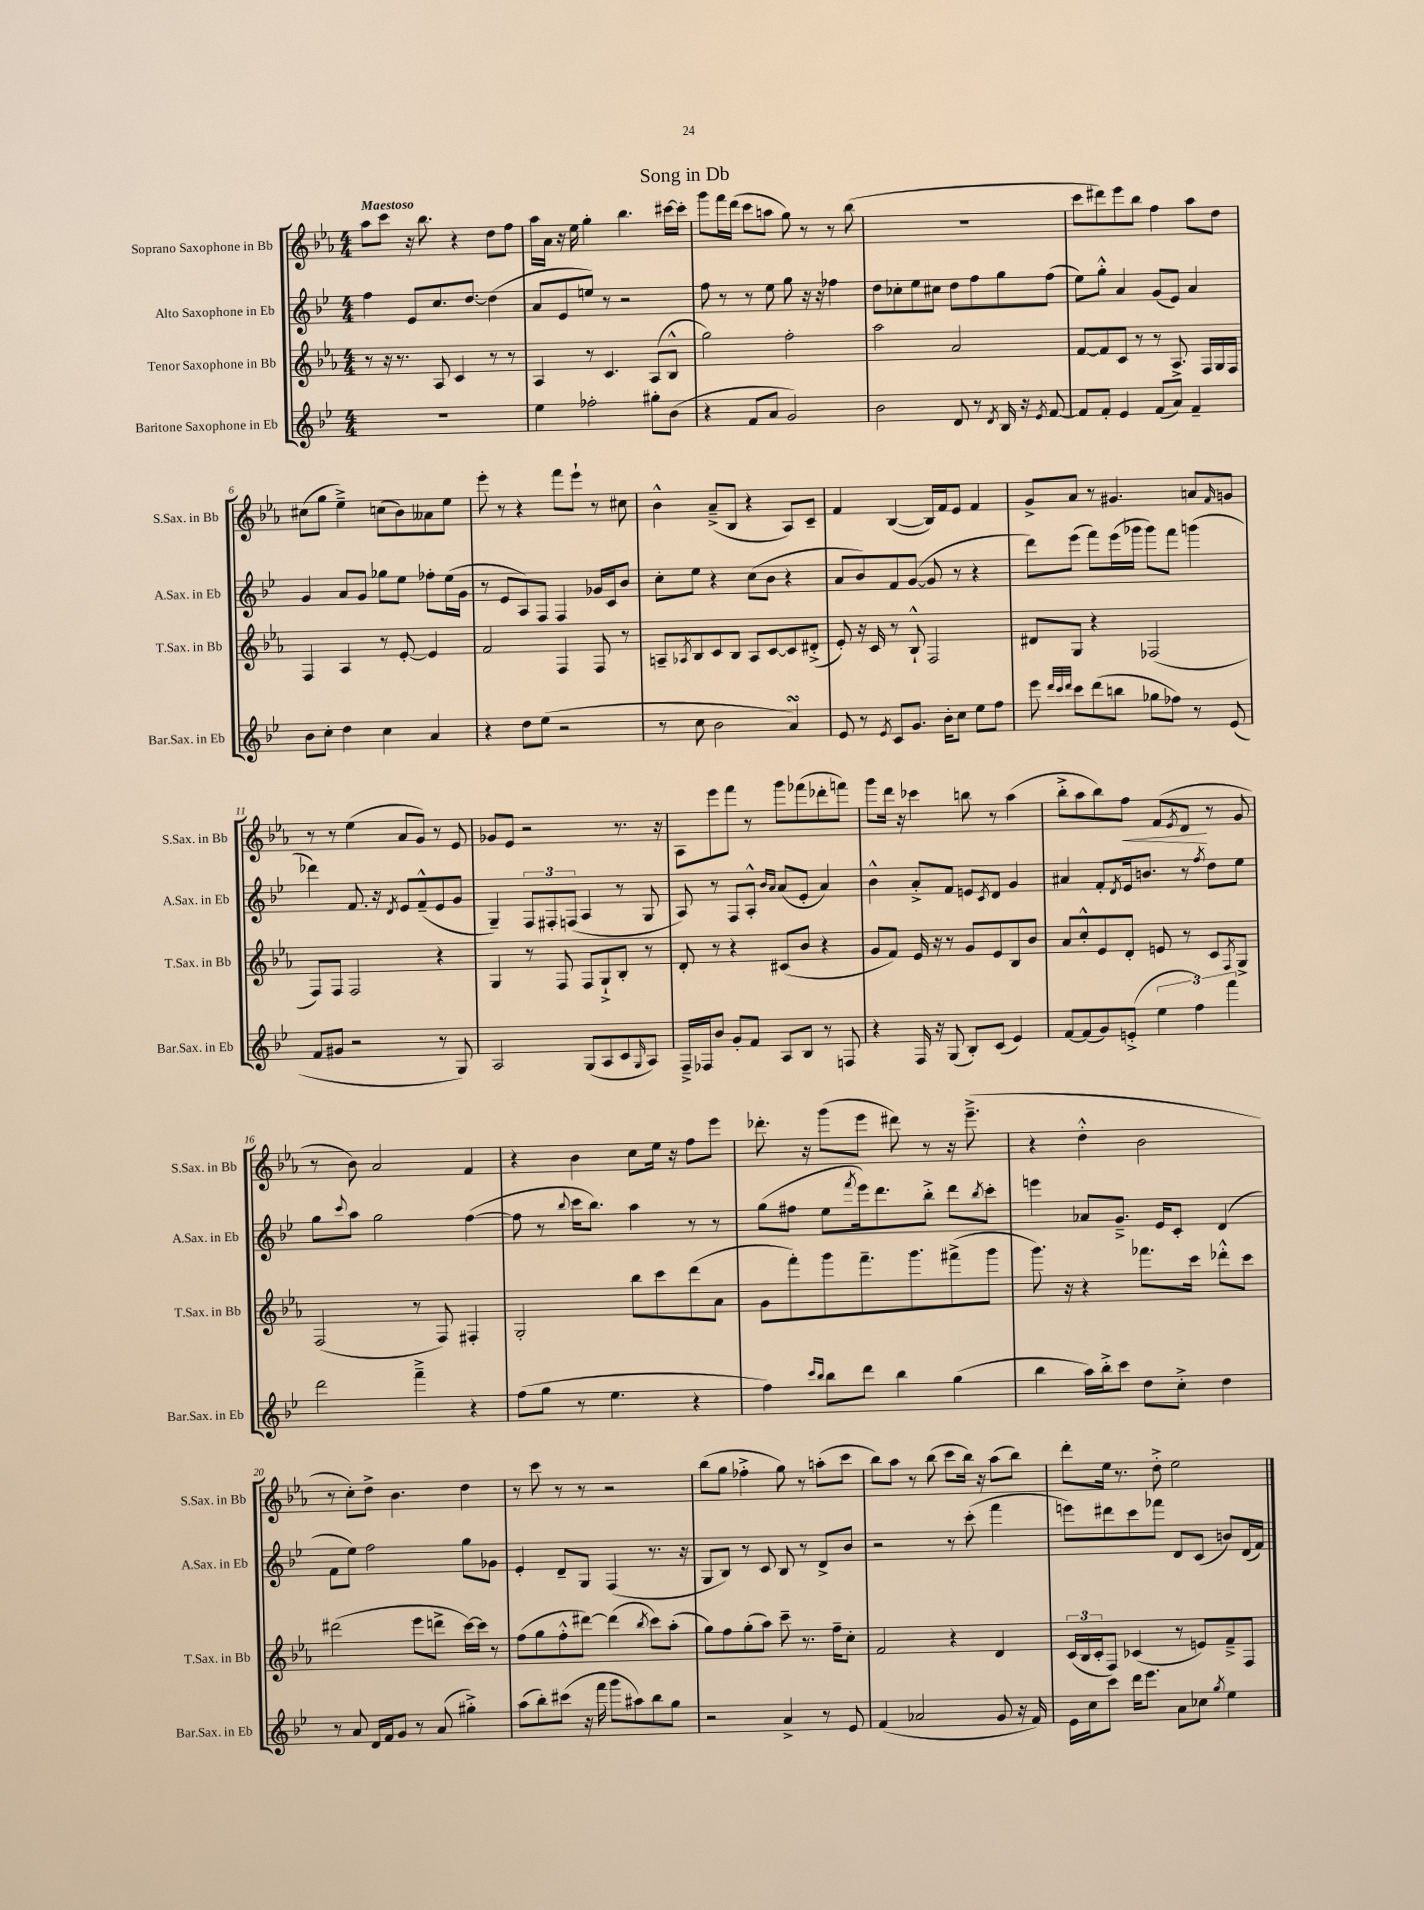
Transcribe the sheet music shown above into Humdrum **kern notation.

**kern	**kern	**kern	**kern
*staff4	*staff3	*staff2	*staff1
*clefG2	*clefG2	*clefG2	*clefG2
*k[b-e-]	*k[b-e-a-]	*k[b-e-]	*k[b-e-a-]
*M4/4	*M4/4	*M4/4	*M4/4
1r	8r	4ff	8aa-
.	16r	.	8ccc
.	8.r	.	.
.	.	8e-	16r
.	.	.	8.bb-
.	8A-	8.cc	.
.	4c	.	4r
.	.	[8.dd	.
.	8r	(4dd]	8dd
.	8r	.	8ff
=	=	=	=
4ee-	4A-	8a	16aa-
.	.	.	16a-
.	.	8e-	16r
.	.	.	16ee-
2ff-'	8r	8ee)	4gg'
.	4.c	8r	.
.	.	2r	4.bb-
8gg#'	(8A-	.	.
(8b-	8B-^^	.	[16ccc#
.	.	.	16ccc#']
=	=	=	=
4r	2gg)	8ff	8ggg
.	.	8r	16fff
.	.	.	(16ddd
8f	.	8r	8ccc
8a	.	8ee-	8aa
2g)	2ff'	8gg	8gg)
.	.	16r	8r
.	.	16r	.
.	.	4ff-	8r
.	.	.	(8bb-
=	=	=	=
2b-	2aa-	8dd	1r
.	.	8cc-'	.
.	.	8ee-	.
.	.	8cc#	.
8d	2a-	8dd	.
8r	.	8ff	.
8qd	.	.	.
16B-	.	8gg	.
16r	.	.	.
8qe-	.	.	.
[8f	.	(8ff	.
=	=	=	=
8f]	[8f	8ee-)	8ccc
8f'	8f]	8gg'^^	8ddd#)
4e-	8c	4a	8eee-
.	8r	.	8bb-
(8f	8r	(8g	4ff
8a)	8.A-^	8e-)	.
4f~	.	4a	8aa-
.	16F	.	.
.	16G	.	8dd
.	16F	.	.
=	=	=	=
8b-	4F	4g	(8cc#
8cc'	.	.	8gg
4dd	4A-	8a	4ee-~^)
.	.	8g	.
4cc	8r	8gg-	(8cc
.	[8e-'	8ee-	8b-)
4a	4e-]	8ff-'	8a--
.	.	(16ee-	8ee-
.	.	16g	.
=	=	=	=
4r	2f	8r	8eee-'
.	.	8e-	8r
8dd	.	8A)	4r
(8ee-	.	8F	.
2r	4F	4F	8fff
.	.	.	8eee-`
.	8F	16g-	8r
.	.	16c	.
.	8r	8b-	8cc#
=	=	=	=
8r	8A~	8cc'	4b-^^
.	8qA-	.	.
8cc	8B-	8ee-	.
2b-	8c	4r	(8a-~^
.	8B-	.	8B-
.	8A-	(8cc	4r
.	[8c	8b-	.
4a)	8c]	4r	8A-)
.	(8d#'^	.	8c~
=	=	=	=
8e-	8e-')	8a	4f
8r	16r	8b-)	.
.	16c	.	.
8qe-	.	.	.
8c	8r	8f	([4B-
8.g	8B-`^^	([8g	.
.	2F	8g]	16B-])
16b-'	.	.	16f
8cc	.	8r	8e-
8ee-	.	4r	4f
8ff	.	.	.
=	=	=	=
8eee-	8d#	8ddd)	8g^
32qqddd	.	.	.
32qqccc	.	.	.
32qqddd	.	.	.
8ccc	8G	(8eee-	8a-
(8ddd	4r	8fff)	8r
8bb	.	(16eee-	4.g#
.	.	16ggg-	.
8gg-	(2F-	8ggg-)	.
8ff-)	.	8fff	.
8r	.	(4ggg	8a
.	.	.	16qqf
(8e-	.	.	8g
=	=	=	=
8f	8F)	4ddd-)	8r
8g#	8F	.	8r
2r	2F	8.f	(4ee-
.	.	16r	.
.	.	8qd	.
.	.	8e-	8a-
.	.	(8f~^^	8g)
8r	4r	8e-	8r
8G)	.	8g	8e-
=	=	=	=
2A	4G	4G~)	8g-
.	.	.	8e-
.	8r	12F	2r
.	.	12F#'	.
.	8F	.	.
.	.	(12F	.
(8G	8F	4A	.
8A	8G`^	.	.
8c	8B-'	8r	8.r
16qqG	.	.	.
8A)	8r	8G	.
.	.	.	16r
=	=	=	=
16F~^	8d'	8A)	8A-
16F-	.	.	.
8b-	8r	8r	8eee-
8g'	4r	8F	8fff
8f	.	8A'^^	8r
.	.	16qqb-	.
.	.	16qqa	.
8A	(8c#	(8a	8ggg
8B-	8b-	8e-'	(8fff-
8r	4r	4a)	8ddd-'
8F	.	.	8fff)
=	=	=	=
4r	8g	4b-^^	8ggg
.	8f)	.	16ddd
.	.	.	16r
16F	16e-	8a'^	4ccc-
16r	16r	.	.
(8G	8r	8f	.
8B-')	8g	8e	8bb
.	.	8qc	.
(8c	8e-	8d	8r
4e-)	8B-	4g	(4aa-
.	8b-	.	.
=	=	=	=
[8f	8a-	4a#	8bb-'^
(8f]	8cc'^^	.	8aa-
8g)	8e-	8f'	8bb-)
.	.	8qd	.
(8e'^	8d'	16e-	8ff
.	.	8.b	.
6ee-	8e	.	(8f
.	.	.	8qe-
.	8r	8r	8d
6ff)	.	.	.
.	.	8qff	.
.	8c	8dd	8r
6fff	.	.	.
.	8qF	.	.
.	8G^	8ee-	8g
=	=	=	=
2ddd	(2F	8gg	8r
.	.	8qqccc	.
.	.	8aa	8b-)
.	.	2gg	2a-
4fff~^	8r	.	.
.	8F)	.	.
4r	4F#'	([4ff	4f
=	=	=	=
(8ff	2G'	8ff]	4r
8gg	.	8r	.
.	.	8qqbb-	.
8r	.	16ccc	4b-
.	.	8.bb-)	.
4.ee-	.	.	.
.	8bb-	4aa	8cc
.	8ccc	.	16ee-
.	.	.	16r
4r	(8ddd	8r	8ff
.	8a-	8r	8eee-
=	=	=	=
4ff)	8g	(8gg	8.ddd-'
.	8fff')	8ff#	.
.	.	.	16r
16qqccc	.	.	.
16qqbb-	.	.	.
8bb-	8ggg	8ee-	(8ggg
.	.	8qfff	.
8ddd	8.fff~	16eee-)	8eee-
.	.	8.ddd	.
4bb-	.	.	8ddd#)
.	8.ggg	.	.
.	.	8bb-'^	8r
(4gg	(8fff#^	8ddd	16r
.	.	.	(8.eee-~^
.	.	8qbb-	.
.	8ggg	8ccc'	.
=	=	=	=
4bb-	8.ggg)	4eee	4r
.	16r	.	.
16aa)	4r	8a-	4dd'^^
16bb-'^	.	.	.
8ccc	.	8.g~^	.
8dd	8.fff-	.	2b-
.	.	16e-	.
8cc'^	.	8c'	.
.	16ccc	.	.
4dd	8ddd-'^^	(4d	.
.	8ccc	.	.
=	=	=	=
8r	(2ddd#	8f	8r
8a	.	8ee-)	8cc')
16d	.	2ff	8dd^
16f	.	.	.
8g	.	.	4.b-
8r	8eee-	.	.
(8a	8ddd^	.	.
4gg#'^)	[16ccc)	8gg	4dd
.	16ccc]	.	.
.	8r	8g-	.
=	=	=	=
(8aa	(8ff	4e-'	8r
8bb-')	8gg	.	8ccc
(8ccc#	8ff'^^	8d~	8r
16r	[8ddd#)	8G	8r
16fff	.	.	.
8ggg	(4ddd#]	(4F	2r
8aa#)	.	.	.
.	8qbb-	.	.
8bb-	8ccc)	8.r	.
8gg	(8aa-'	.	.
.	.	16r	.
=	=	=	=
2r	8gg)	8G	(8bb-
.	8ff	8B-)	8gg
.	(8gg'	8r	4ff-'^
.	8aa-)	8c	.
4a^	8ccc~	8B-	8gg)
.	8.r	8r	8r
8r	.	8d^	(8aa'
.	16ff~	.	.
8e-	8cc'	8b-	8ccc
=	=	=	=
(4f	2f	2r	8bb-)
.	.	.	8aa-
2a-	.	.	8r
.	.	.	(8bb-
.	4r	8r	8ccc
.	.	(8ccc'	16bb-)
.	.	.	16r
8g	4d	4fff	(8aa-
16r	.	.	8bb-)
16f)	.	.	.
=	=	=	=
16e-	(24c	8eee)	8ddd'
.	24B-	.	.
16cc	.	.	.
.	24c'	.	.
8ccc	8F)	8ddd#	16ee-
.	.	.	8.r
16ddd	(4c-	8ccc	.
8.eee-	.	.	.
.	.	8fff-	8dd'^
8a	8r	8d	2ee-
8cc-	8e)	(8c	.
8qgg	.	.	.
4ee-	8f~^	8b)	.
.	8F	(16d	.
.	.	16f)	.
==	==	==	==
*-	*-	*-	*-
